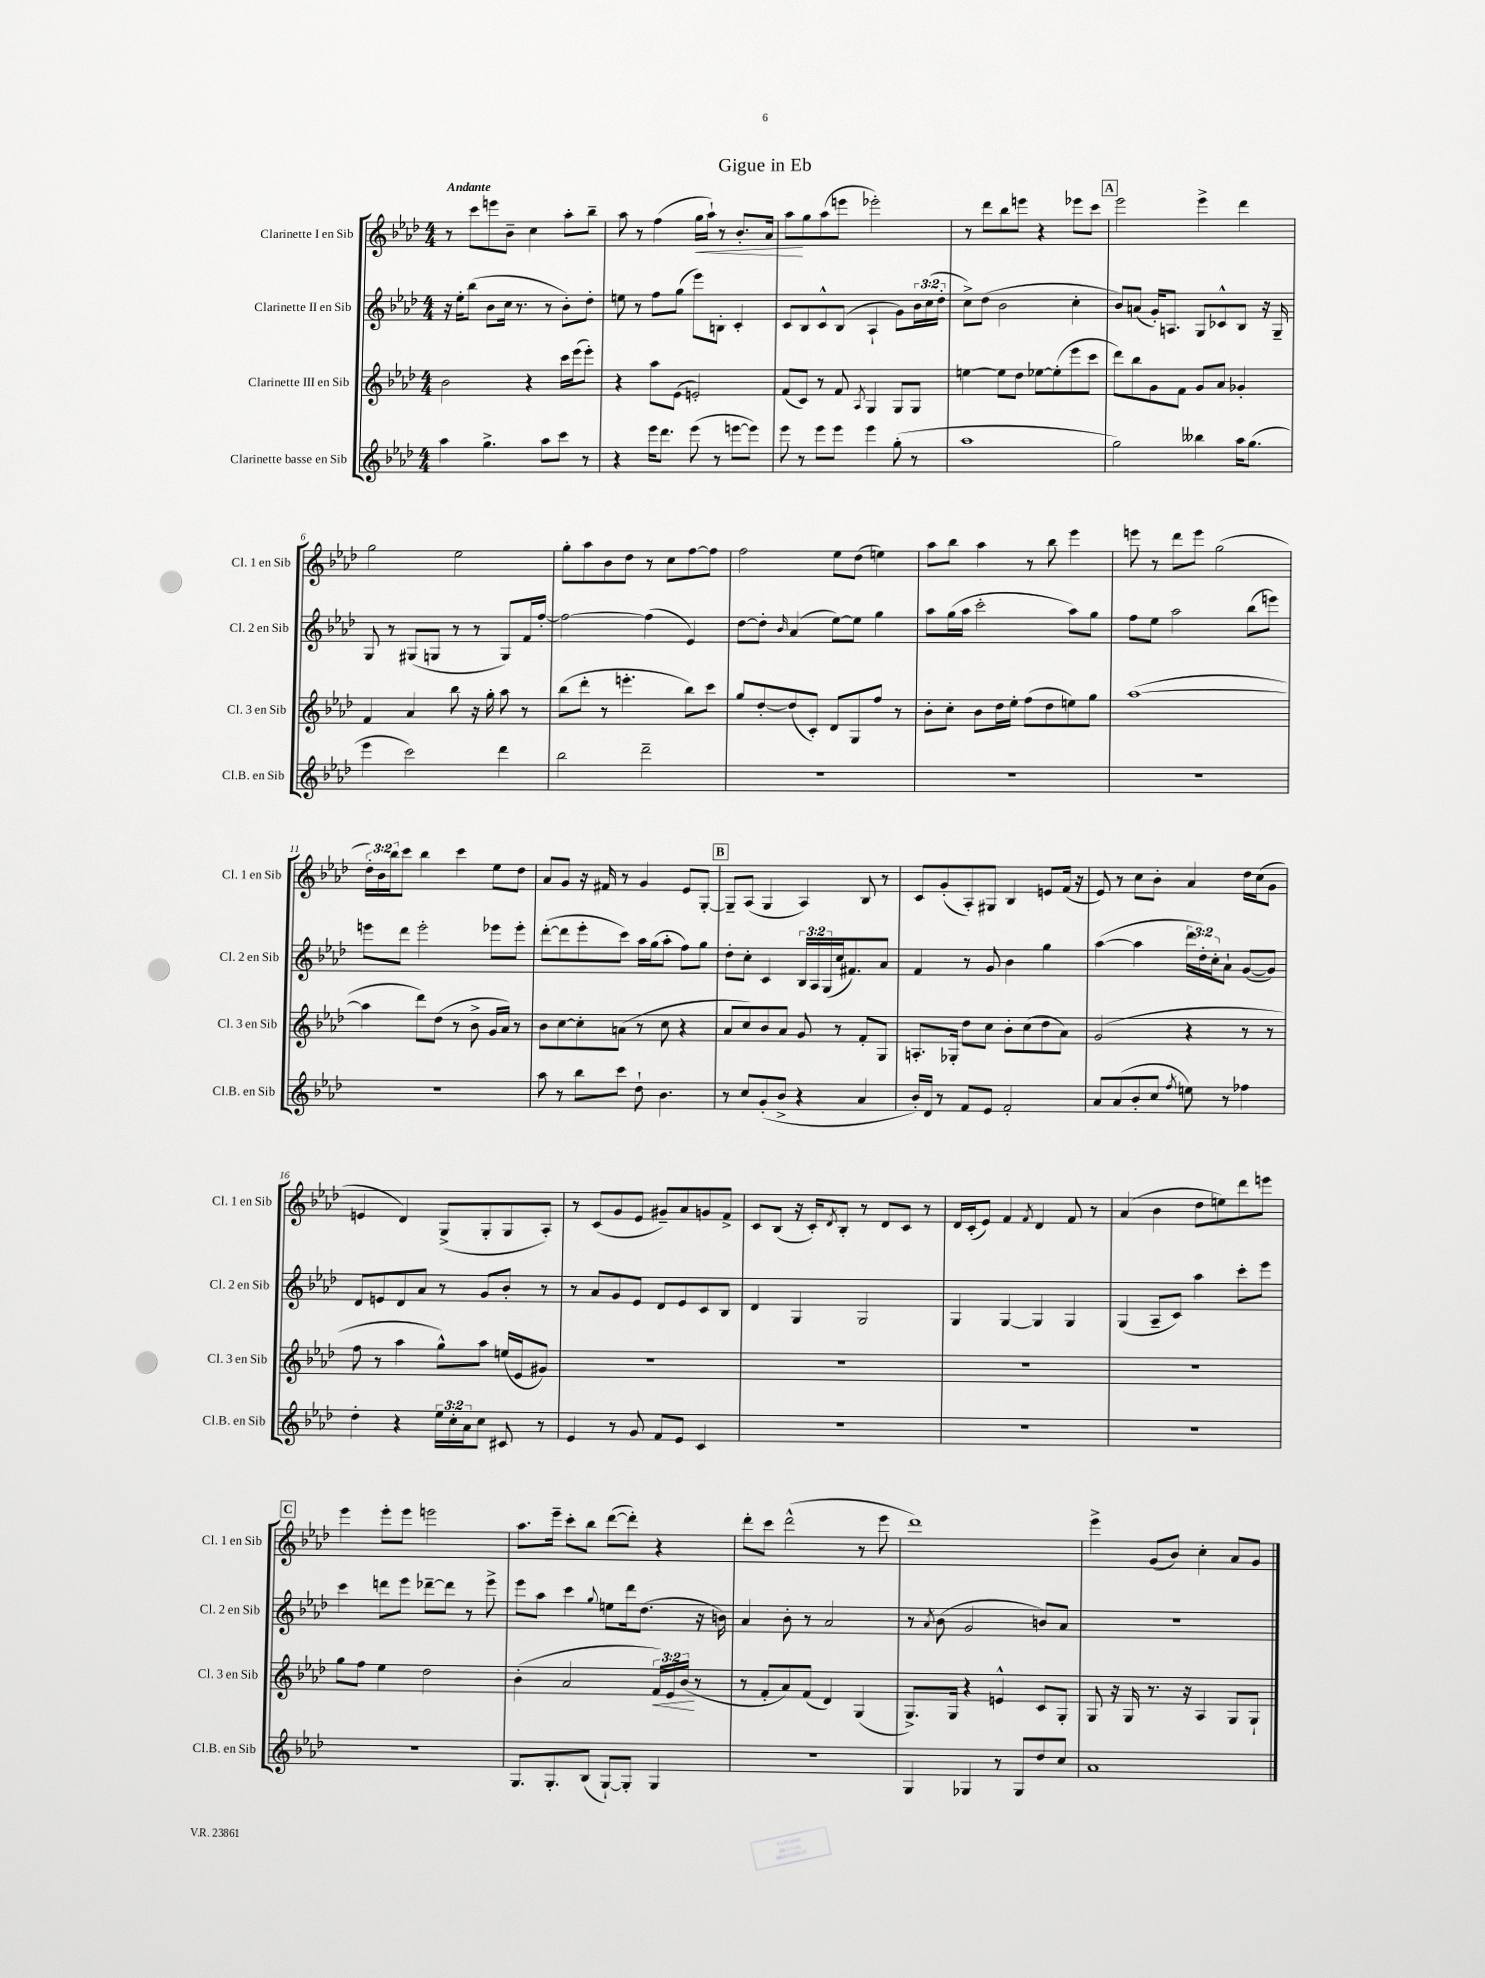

**kern	**kern	**kern	**kern
*staff4	*staff3	*staff2	*staff1
*clefG2	*clefG2	*clefG2	*clefG2
*k[b-e-a-d-]	*k[b-e-a-d-]	*k[b-e-a-d-]	*k[b-e-a-d-]
*M4/4	*M4/4	*M4/4	*M4/4
4aa-\	2b-\	16r	8r
.	.	16ee-'\LK	.
.	.	(8bb-\J	8ccc\L
4.gg^\	.	8b-\L	8eee\
.	.	16cc\Jk	8b-~\J
.	.	8.r	.
.	4r	.	4cc\
8aa-\L	.	8r	.
8ccc\J	16ccc\LL	8b-'\L)	8aa-'\L
.	(16eee-\J	.	.
8r	8eee-'\J)	8dd-'\J	8bb-~\J
=	=	=	=
4r	4r	8ee\	8aa-\
.	.	8r	8r
16eee-\LK	8aa-\L	8ff\L	(4ff\
8.ddd-\J	.	.	.
.	(8e-\J	(8gg\J	.
(8eee-\	2e'/)	8eee-\L)	16gg\LL
.	.	.	16aa-`\JJ)
8r	.	8B'\J	8r
[8eee\L	.	4c'/	8.b-'/L
8eee\]J)	.	.	.
.	.	.	16a-/Jk
=	=	=	=
8eee-\	(8f/L	8c/L	8aa-\L
8r	8c/J)	8B-/	8gg\
8eee-\L	8r	8c^^/	(8aa-\
8eee-\J	8f/	(8B-/J	8eee\J
.	8qA-/	.	.
4eee-\	4G/	4A-`/	2eee-'\)
(8gg'\	8G/L	8g\L)	.
8r	8G/J	24b-\L	.
.	.	(24cc\	.
.	.	24dd-'\JJ	.
=	=	=	=
1aa-	[4ee\	8cc^\L)	8r
.	.	(8dd-\J	8ddd-\L
.	8ee\]L	2b-\	8bb-\
.	8dd-\J	.	8eee\J
.	[8ee-\L	.	4r
.	(8ee-'\]	.	.
.	8eee-\	4cc'\	8eee-\L
.	8ccc\J	.	8ccc\J
=	=	=	=
2gg\)	8ddd-\L)	8b-/L)	2eee-\
.	8bb-\	(8a/J	.
.	8g\	16g'/LK)	.
.	.	8.A/J	.
.	8f\J	.	.
4bb--\	8g/L	8G/L	4eee-^\
.	8a-/J	8c-^^/	.
16aa-\LK	4g-'/	8B-/J	4ddd-\
(8.gg\J	.	.	.
.	.	16r	.
.	.	16G~/	.
=	=	=	=
4eee-\	4f/	8G/	2gg\
.	.	8r	.
2ccc\)	4a-/	(8G#/L	.
.	.	8G/J	.
.	8bb-\	8r	2ee-\
.	16r	8r	.
.	16gg'\	.	.
4ddd-\	8aa-\	8G/L)	.
.	8r	16f/L	.
.	.	[16ff'/JJ	.
=	=	=	=
2bb-\	(8bb-\L	2ff\_	8gg'\L
.	8ddd-'\J	.	8aa-\
.	8r	.	8b-\
.	4.eee'\	.	8dd-\J
2ddd-~\	.	(4ff\]	8r
.	.	.	8cc\L
.	8bb-\L)	4e-/)	[8ff\
.	8ccc\J	.	8ff\]J
=	=	=	=
1r	8gg/L	[8dd-\L	2ff\
.	[8dd-'/	8dd-'\]J	.
.	.	16qqb-/	.
.	(8dd-/]	(4a-/	.
.	8c'/J)	.	.
.	8d-/L	[8ee-\L)	8ee-\L
.	8G/	8ee-\]J	(8dd-\J
.	8ff/J	4gg\	4ee\)
.	8r	.	.
=	=	=	=
1r	8b-'\L	8aa-\L	8aa-\L
.	8cc'\J	(16gg\L	8bb-\J
.	.	16aa-\JJ	.
.	8b-\L	2ccc'\	4aa-\
.	16dd-\L	.	.
.	16ee-'\JJ	.	.
.	(8ff\L	.	8r
.	8dd-\	.	8bb-\
.	8ee\)	8aa-\L)	4eee-\
.	8gg\J	8gg\J	.
=	=	=	=
1r	([1aa-	8ff\L	8eee\
.	.	8ee-\J	8r
.	.	2aa-\	8ddd-\L
.	.	.	8eee\J
.	.	.	(2gg\
.	.	(8bb-\L	.
.	.	8eee\J)	.
=	=	=	=
1r	4aa-\]	8eee\L	24dd-'\LL)
.	.	.	24b-\
.	.	.	24bb-\J
.	.	8ddd-\J	8ccc\J
.	8ddd-\L)	2eee'\	4bb-\
.	(8dd-\J	.	.
.	8r	.	4ccc\
.	8b-^\	.	.
.	16g/LL	8eee-\L	8ee-\L
.	16a-/JJ)	.	.
.	8r	8eee-'\J	8dd-\J
=	=	=	=
8aa-\	8b-\L	([8ddd-'\L	8a-/L
8r	[8cc\	8ddd-\]	8g/J
8bb-\L	8cc'\]	8eee-'\	16r
.	.	.	16f#/
8ccc\J	(8a\J	8ccc\J)	8r
8dd-`\	8r	16aa-\LL	4g/
.	.	(16gg\J	.
4.b-\	8cc\	8aa-'\J	.
.	4r	8ff\L)	8e-/L
.	.	8gg\J	[8G'/J
=	=	=	=
8r	8a-/L	8dd-'\L	8G~/]L
8cc/L	8cc/)	8cc'\J	(8A-/J
(8g'/	8b-/	4c/	4G/
8b-^/J	8a-/J	.	.
4r	8g/	24B-/LL	4A-/)
.	.	24A-/	.
.	.	(24G/	.
.	8r	16cc/J	.
.	.	8.f#/)	.
4a-/	8f'/L	.	8B-/
.	8G/J	8a-/J	8r
=	=	=	=
16b-'/LL)	8.A'/L	4f/	8c/L
16d-/JJ	.	.	.
8r	.	.	(8g'/
.	16G-'/Jk	.	.
8f/L	8dd-\L	8r	8A-'/)
8e-/J	8cc\J	8g/	8G#/J
2f'/	8b-'\L	4b-\	4B-/
.	(8cc\	.	.
.	8dd-\	4gg\	8e/L
.	8a-\J)	.	(16f/Jk
.	.	.	16r
=	=	=	=
8a-/L	(2g/	([4aa-\	8e-/)
(8a-/	.	.	8r
8b-'/	.	4aa-\]	8cc\L
8cc/J	.	.	8b-'\J
8qff/	.	.	.
8ee\)	4r	24ddd-\LL	4a-/
.	.	24dd-'\)	.
.	.	24cc'\J	.
8r	.	8a-`\J	.
4ff-\	8r	([8g/L	16dd-\LL
.	.	.	(16cc\J
.	8r	8g/]J)	8g\J
=	=	=	=
4dd-'\	8ff\	8d-/L	4e/
.	8r	8e/	.
4r	4aa-\	8d-/	4d-/)
.	.	8a-/J	.
24ee-\LL	8gg^^\L)	8r	(8G^/L
24cc'\	.	.	.
24a-\J	.	.	.
8cc\J	8aa-\J	8g/L	8G'/
8c#/	(16ee/LL	8b-'/J	8G/
.	16e-/J	.	.
8r	8g#/J)	8r	8A-'/J)
=	=	=	=
4e-/	1r	8r	8r
.	.	8a-/L	(8c/L
8r	.	8g/	8g/
8g/	.	8e-/J	8e-/J
8f/L	.	8d-/L	8g#~/L)
8e-/J	.	8e-/	8a-/
4c/	.	8c/	8g/
.	.	8B-/J	8f^/J
=	=	=	=
1r	1r	4d-/	8c/L
.	.	.	(8B-/J
.	.	4G/	16r
.	.	.	16c'/LK)
.	.	.	8qd-/
.	.	.	8B-'/J
.	.	2G/	8r
.	.	.	8d-/L
.	.	.	8c/J
.	.	.	8r
=	=	=	=
1r	1r	4G/	16d-/LL
.	.	.	(16c'/J
.	.	.	8e-/J)
.	.	[4G/	4f/
.	.	.	8qf/
.	.	4G/]	4d-/
.	.	4G/	8f/
.	.	.	8r
=	=	=	=
1r	1r	(4G/	(4a-/
.	.	8A-~/L	4b-\
.	.	8c/J)	.
.	.	4aa-\	8dd-\L
.	.	.	8ee\)
.	.	8ccc'\L	8ddd-\
.	.	8eee-\J	8eee\J
=	=	=	=
1r	8gg\L	4ccc\	4eee-\
.	8ff\J	.	.
.	4ee-\	8ddd\L	8eee-'\L
.	.	8eee-\J	8eee-\J
.	2dd-\	[8ddd-~\L	2eee\
.	.	8ddd-\]J	.
.	.	8r	.
.	.	8eee-^\	.
=	=	=	=
8.G/L	(4b-'\	8eee-\L	8.aa-\L
.	.	8aa-\J	.
8.G'/	.	.	16eee-~\Jk
.	2a-/	4ccc\	8ccc'\L
(8B-/J	.	.	8bb-\J
.	.	8qqgg/	.
[8G`/L)	.	8ee\L	([8ddd-\L
8G'/]J	.	16ddd-\k	8ddd-'\]J)
.	.	(8.dd-\J	.
4G/	24f/LL)	.	4r
.	24e-/	.	.
.	(24b-/JJ	.	.
.	8r	16r	.
.	.	16b\)	.
=	=	=	=
1r	8r	4a-/	8ddd-'\L
.	8f'/L	.	8ccc\J
.	8a-/)	8b-'\	(2ddd-^^\
.	(8f/J	8r	.
.	4d-/)	2a-/	.
.	(4G/	.	8r
.	.	.	8eee-\
=	=	=	=
4G/	8.G^/L)	8r	1ddd-)
.	.	8qa-/	.
.	.	(8b-\	.
.	16G/Jk	.	.
4G-/	4r	2g/	.
8r	4e^^/	.	.
8G-/L	.	.	.
8dd-/	8c/L	8b/L)	.
8cc/J	8G'/J	8a-/J	.
=	=	=	=
1a-	8G/	1r	4eee-^\
.	16r	.	.
.	16G/	.	.
.	8.r	.	(8g/L
.	.	.	8b-/J)
.	16r	.	.
.	4A-/	.	4cc'\
.	8G/L	.	8a-/L
.	8G`/J	.	8g/J
==	==	==	==
*-	*-	*-	*-
